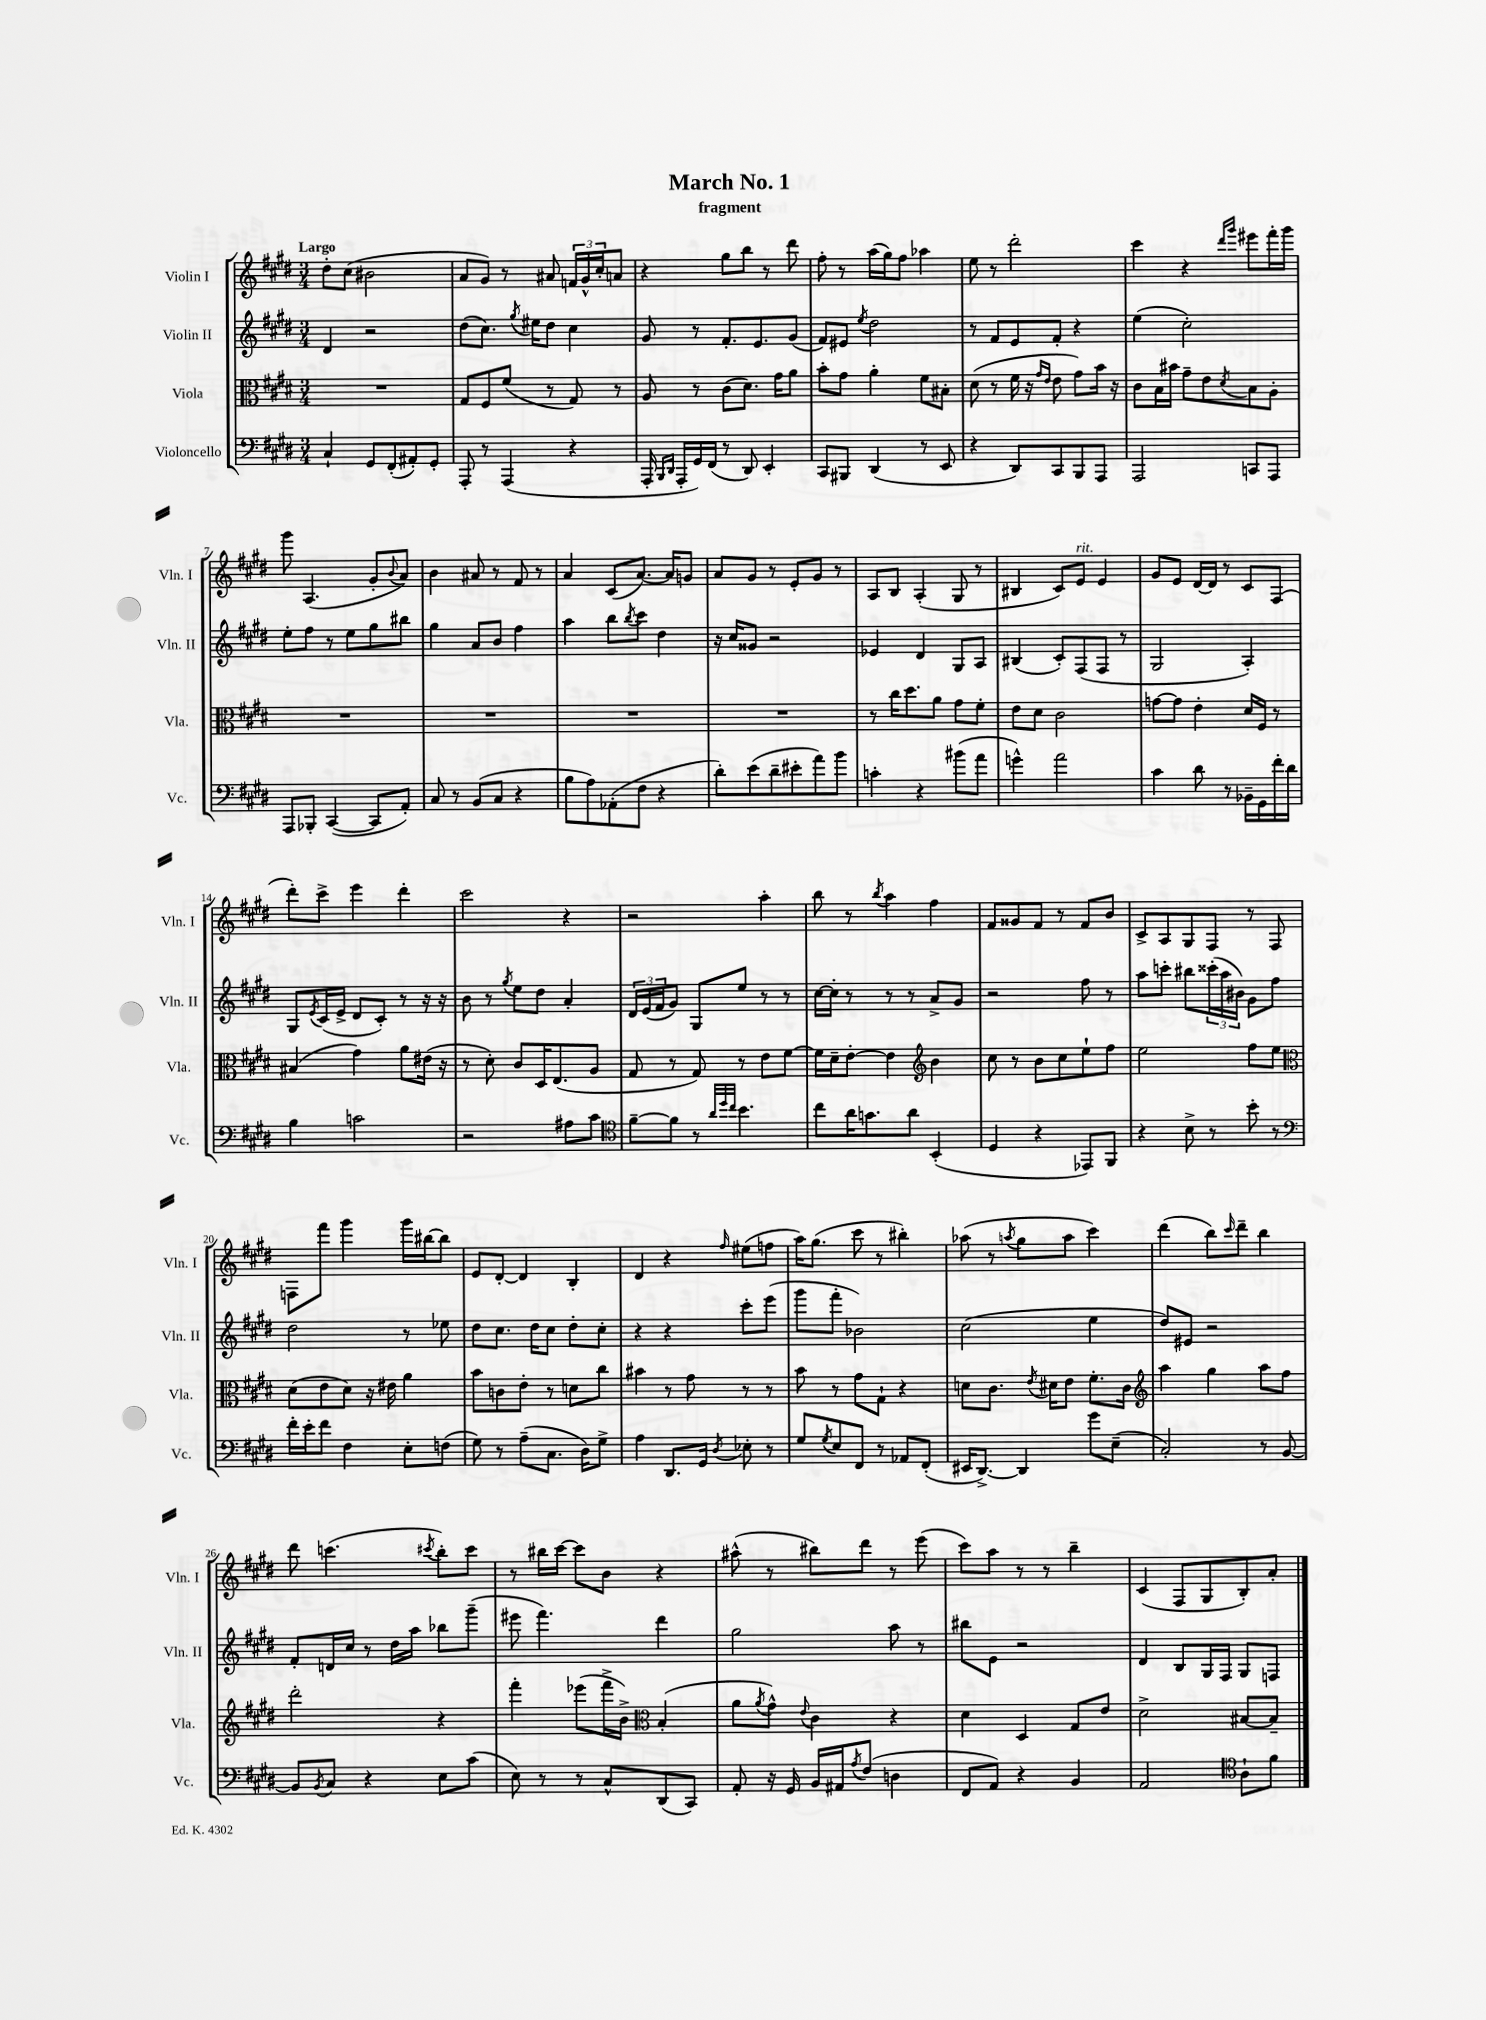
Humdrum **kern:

**kern	**kern	**kern	**kern
*staff4	*staff3	*staff2	*staff1
*clefF4	*clefC3	*clefG2	*clefG2
*k[f#c#g#d#]	*k[f#c#g#d#]	*k[f#c#g#d#]	*k[f#c#g#d#]
*M3/4	*M3/4	*M3/4	*M3/4
4C#`	2.r	4d#	8dd#'
.	.	.	(8cc#
8GG#	.	2r	2b#
(8FF#'	.	.	.
8AA#')	.	.	.
8GG#'	.	.	.
=	=	=	=
8AAA'	8G#	(8dd#	8a
8r	8F#	8.cc#)	8g#)
(4AAA	(8f#	.	8r
.	.	8qgg#	.
.	.	16ee#	.
.	8r	8dd#	8a#
4r	8G#)	4cc#	24f
.	.	.	24g#^^
.	.	.	24cc#'
.	8r	.	8a
=	=	=	=
16AAA'	8A	8g#	4r
16qqBBB	.	.	.
16qqDD#	.	.	.
16AAA'	.	.	.
16GG#)	8r	8r	.
(16FF#	.	.	.
8r	(8c#	8.f#'	8gg#
8DD#)	8.d#)	.	8bb
.	.	8.e	.
4EE'	.	.	8r
.	16g#	.	.
.	8a	(8g#	8ddd#
=	=	=	=
8CC#	8b'	8f#)	8ff#'
8BBB#	8g#	8e#	8r
.	.	8qee	.
(4DD#	4a'	2dd#	(16aa
.	.	.	16gg#)
.	.	.	8ff#
8r	8f#	.	4aa-
8EE	8B#'	.	.
=	=	=	=
4r	(8d#	8r	8ee
.	8r	8f#	8r
8DD#)	16f#	8e	2ddd#'
.	16r	.	.
.	16qqg#	.	.
.	16qqe	.	.
8CC#	8e	8f#'	.
8BBB	8g#)	4r	.
8AAA	16b	.	.
.	16r	.	.
=	=	=	=
2AAA	8c#	(4ee	4ccc#
.	16B	.	.
.	16b#	.	.
.	8g#~	2cc#')	4r
.	8e	.	.
.	.	.	16qqddd#
.	8qd#	.	16qqggg#
8CC	8B	.	8eee#
8AAA	8A'	.	16fff#'
.	.	.	16ggg#
=	=	=	=
8AAA	2.r	8ee'	8ggg#
8BBB-'	.	8ff#	(4.A
([4CC#	.	8r	.
.	.	8ee	.
8CC#]	.	8gg#	8g#'
.	.	.	8qqb
8AA')	.	8bb#	8a)
=	=	=	=
8C#	2.r	4gg#	4b
8r	.	.	.
(8BB	.	8a	8a#
8C#	.	8b	8r
4r	.	4ff#	8f#
.	.	.	8r
=	=	=	=
8B	2.r	4aa	4a
8A)	.	.	.
(8AA-'	.	8bb	(8c#
.	.	8qbb	.
8F#	.	8ccc#	[8.a)
4r	.	4dd#	.
.	.	.	16a]
.	.	.	8g
=	=	=	=
8d#')	2.r	16r	8a
.	.	16cc#	.
(8e	.	8g##	8g#
8d#~	.	2r	8r
8e#'	.	.	8e'
8a)	.	.	8g#
8b	.	.	8r
=	=	=	=
4c'	8r	4e-	8A
.	16cc#	.	8B
.	8.dd#	.	.
4r	.	4d#	(4A'
.	8a	.	.
(8b#	8g#	8G#	8G#
8a	8f#'	8A	8r
=	=	=	=
4g^^)	8e	(4B#	4B#
.	8d#	.	.
2a	2c#	8c#')	8c#)
.	.	(8F#	8e
.	.	8F#	4e
.	.	8r	.
=	=	=	=
4c#	[8g	2G#	8g#
.	8g]	.	8e
8d#	4e'	.	[16d#
.	.	.	16d#]
8r	.	.	8r
16BB-~	16d#	4A')	8c#
16GG#	16F#	.	.
16f#'	8r	.	(8F#
16d#	.	.	.
=	=	=	=
4B	(4B#	8G#	8ddd#')
.	.	8qe	.
.	.	(16c#	8ccc#^
.	.	16e^	.
2c	4g#)	8d#	4eee
.	.	8c#')	.
.	8a	8r	4ddd#'
.	(16e#	16r	.
.	16r	16r	.
=	=	=	=
2r	8r	8b	2ccc#
.	8d#')	8r	.
.	.	8qgg#	.
.	8c#	8ee	.
.	16D#	8dd#	.
.	(8.E	.	.
8A#	.	4a'	4r
8c#	8A	.	.
=	=	=	=
*clefC4	*	*	*
[8f#~	8G#	24d#	2r
.	.	(24e	.
.	.	24f#	.
8f#]	8r	8g#)	.
8r	8G#)	8G#	.
32qqa	.	.	.
32qqdd#	.	.	.
32qqcc#	.	.	.
4.b	8r	8ee	.
.	8e	8r	4aa'
.	[8f#	8r	.
=	=	=	=
8cc#	16f#]	[16cc#	8bb
.	16d#~	16cc#']	.
16a	[8e'	8r	8r
8.g	.	.	.
.	.	.	8qbb
.	4e]	8r	4aa
8a	.	8r	.
*	*clefG2	*	*
(4BB'	4b	8a^	4ff#
.	.	8g#	.
=	=	=	=
4D#	8cc#	2r	8f#
.	8r	.	8g##
4r	8b	.	8f#
.	8cc#	.	8r
8EE-)	8ee`	8ff#	8f#
8FF#	8ff#	8r	8b
=	=	=	=
4r	2ee	8aa	8c#^
.	.	8ccc'	8A
8B^	.	8bb#	8G#
8r	.	(24ccc##'	8F#
.	.	24aa	.
.	.	24b#)	.
8b'	8ff#	8g#	8r
8r	8ee	8ff#	8F#
=	=	=	=
*clefF4	*clefC3	*	*
16f#'	(8d#	2dd#	8F
16e'	.	.	.
8f#	8e	.	8fff#
4F#	8d#)	.	4ggg#
.	16r	.	.
.	16e#	.	.
8E'	4a	8r	16ggg#
.	.	.	[16bb#
(8F	.	8ee-	8bb#]
=	=	=	=
8G#)	8b	8dd#	8e
8r	8c	8.cc#	[8d#'
(8A~	8e'	.	4d#]
.	.	16dd#	.
8.C#	8r	8cc#	.
.	8d	8dd#'	4B'
16D#)	.	.	.
8G#^	8cc#	8cc#'	.
=	=	=	=
4A	4b#	4r	4d#
8.DD#	8r	4r	4r
.	8g#	.	.
16GG#	.	.	.
8qD#	.	.	16qqff#
8E-'	8r	8ccc#'	(8ee#
8r	8r	(8eee	8ff
=	=	=	=
8G#	8b	8ggg#	16aa)
.	.	.	(8.gg#
8qG#	.	.	.
8E	8r	8fff#'	.
8FF#	8g#	2b-)	8ccc#
8r	8G#`	.	8r
8AA-	4r	.	4bb#')
(8FF#'	.	.	.
=	=	=	=
16EE#	8d	(2cc#	(8aa-
[8.DD#^)	.	.	.
.	8.c#	.	8r
.	.	.	8qaa
4DD#]	.	.	8gg#
.	8qe	.	.
.	16d#	.	.
.	8e	.	8aa
8g#	8.f#'	4ee	4ccc#)
(8E~	.	.	.
.	16c#	.	.
=	=	=	=
*	*clefG2	*	*
2C#')	4aa	8dd#)	(4ddd#
.	.	8e#	.
.	4gg#	2r	8bb)
.	.	.	16qqccc#
.	.	.	8ddd#~
8r	8aa	.	4bb
[8BB	8ff#	.	.
=	=	=	=
8BB]	2ddd#'	8f#'	8ddd#
8qBB	.	.	.
8C#	.	16d	(4.ccc
.	.	16cc#	.
4r	.	8r	.
.	.	16dd#	.
.	.	16aa	.
.	.	.	8qccc#
8E	4r	8bb-	8bb')
(8c#	.	(8ggg#~	8ccc#
=	=	=	=
8E)	4fff#'	8eee#	8r
8r	.	4.fff#)	16bb#
.	.	.	[16ccc#
8r	(8eee-	.	8ccc#]
8C#^^	16fff#^	.	8b
.	16b^)	.	.
*	*clefC3	*	*
(8DD#	(4B'	4ddd#	4r
8CC#)	.	.	.
=	=	=	=
8AA'	8a	2gg#	(8aa#^^
.	8qa	.	.
16r	8g#^^)	.	8r
16GG#	.	.	.
.	8qqe	.	.
16BB	4c#	.	8bb#)
16AA#	.	.	.
8qA	.	.	.
(8F#	.	.	8ddd#
4D	4r	8aa	8r
.	.	8r	(8eee
=	=	=	=
8FF#	4d#	8bb#	8ccc#)
8AA)	.	8e	8aa
4r	4D#	2r	8r
.	.	.	8r
4BB	8G#	.	4bb~
.	8e	.	.
=	=	=	=
2AA	2d#^	4d#	(4c#
.	.	8B	8F#
.	.	16G#	8G#
.	.	16F#	.
*clefC4	*	*	*
8A`	[8B#	8G#	8B')
8f#	8B#~]	8F	8a'
==	==	==	==
*-	*-	*-	*-
